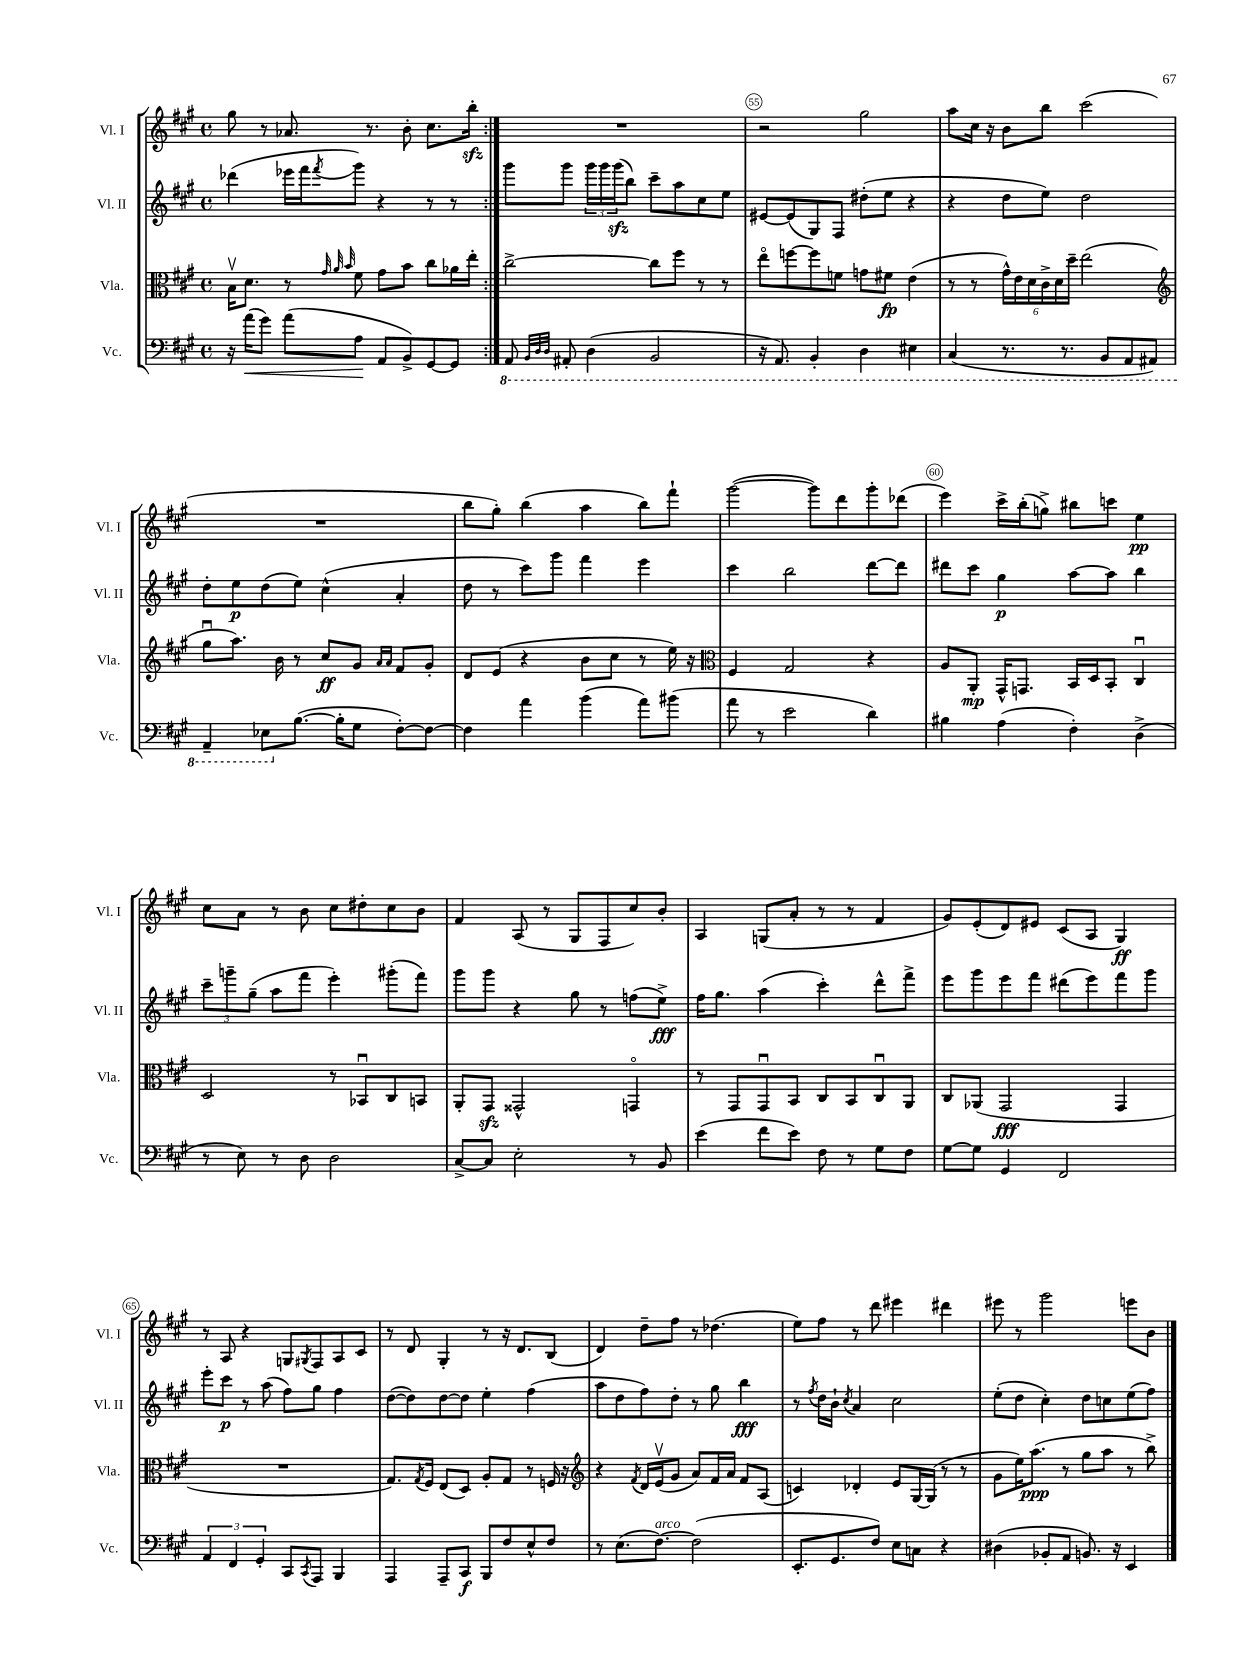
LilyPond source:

<<
\new StaffGroup <<
\new Staff = "s0" \with { instrumentName = "Vl. I" shortInstrumentName = "Vl. I" } {
    \clef treble \key a \major \defaultTimeSignature \time 4/4
    \repeat volta 2 { gis''8 r8 aes'8. r8. b'8-. cis''8. b''16-.\sfz | }
    R1 |
    r2 gis''2 |
    a''8 cis''16 r16 b'8 b''8 cis'''2( |
    R1 |
    b''8 gis''8-.) b''4( a''4 b''8) fis'''8-! |
    gis'''2~( gis'''8) d'''8 gis'''8-. des'''8( |
    e'''4) cis'''16-> b''16-.( g''8->) bis''8 c'''8 e''4\pp |
    cis''8 a'8 r8 b'8 cis''8 dis''8-. cis''8 b'8 |
    fis'4 a8( r8 gis8 fis8 cis''8) b'8-. |
    a4 g8( a'8-. r8 r8 fis'4 |
    gis'8) e'8-.( d'8) eis'8 cis'8( a8 gis4\ff) |
    r8 a8 r4 g8 \acciaccatura { gis8 } fis8 a8 cis'8 |
    r8 d'8 gis4-. r8 r16 d'8. b8( |
    d'4) d''8-- fis''8 r8 des''4.( |
    e''8) fis''8 r8 d'''8 eis'''4 dis'''4 |
    eis'''8 r8 gis'''2 e'''8 b'8 \bar "|." |
}
\new Staff = "s1" \with { instrumentName = "Vl. II" shortInstrumentName = "Vl. II" } {
    \clef treble \key a \major \defaultTimeSignature \time 4/4
    \repeat volta 2 { des'''4( ees'''16 fis'''16 \acciaccatura { fis'''8 } gis'''8) r4 r8 r8 | }
    gis'''8 gis'''8 \tuplet 3/2 { gis'''16 gis'''16 gis'''16\sfz( } b''8) cis'''8-- a''8 cis''8 e''8 |
    eis'8~ eis'8( gis8) fis8 dis''8-.( e''8 r4 |
    r4 d''8 e''8) d''2 |
    d''8-. e''8\p d''8( e''8) cis''4-^( a'4-. |
    d''8 r8 cis'''8) gis'''8 fis'''4 e'''4 |
    cis'''4 b''2 d'''8~ d'''8 |
    dis'''8 cis'''8 gis''4\p a''8~ a''8 b''4 |
    \tuplet 3/2 { cis'''8-- g'''8-- gis''8--( } a''8 fis'''8 e'''4-.) gis'''8-.( fis'''8) |
    gis'''8 gis'''8 r4 gis''8 r8 f''8( e''8->\fff) |
    fis''16 gis''8. a''4( cis'''4-.) d'''8-^ fis'''8-> |
    e'''8 gis'''8 e'''8 fis'''8 dis'''8( e'''8) fis'''8 gis'''8 |
    e'''8-. cis'''8\p r8 a''8( fis''8) gis''8 fis''4 |
    d''8~( d''8) d''8~ d''8 e''4-. fis''4( |
    a''8 d''8 fis''8) d''8-. r8 gis''8 b''4\fff |
    r8 \acciaccatura { fis''8 } d''16 b'16-! \acciaccatura { cis''8 } a'4 cis''2 |
    e''8-.( d''8 cis''4-.) d''8 c''8 e''8( fis''8) \bar "|." |
}
\new Staff = "s2" \with { instrumentName = "Vla." shortInstrumentName = "Vla." } {
    \clef alto \key a \major \defaultTimeSignature \time 4/4
    \repeat volta 2 { b16\upbow d'8. r8 \grace { gis'32 a'32 b'32 } fis'8 gis'8 b'8 cis''8 aes'16 e''16-. | }
    cis''2~-> cis''8 fis''8 r8 r8 |
    e''8\flageolet f''8~ f''8 f'8 g'8 fis'8\fp e'4( |
    r8 r8 \tuplet 6/4 { gis'16-^) e'16 d'16 cis'16-> d'16 d''16-- } e''2( |
    \clef treble gis''8\downbow a''8.) b'16 r8 cis''8\ff gis'8 \grace { a'16 a'16 } fis'8 gis'8-. |
    d'8 e'8( r4 b'8 cis''8 r8 e''16) r16 |
    \clef alto fis4 gis2 r4 |
    a8 a,8-.\mp gis,16-^ g,8. b,16 d16 b,8-. cis4\downbow |
    d2 r8 bes,8\downbow cis8 b,8 |
    a,8-. gis,8\sfz gisis,2-^ g,4\flageolet |
    r8 gis,8 gis,8\downbow b,8 cis8 b,8 cis8\downbow a,8 |
    cis8 aes,8( gis,2\fff gis,4 |
    R1 |
    gis8.) \acciaccatura { gis8 } fis16 e8( d8) a8-. gis8 r8 f16 r16 |
    \clef treble r4 \acciaccatura { fis'8 } d'16 e'16\upbow( gis'8 a'8) fis'16 a'16 fis'8 a8( |
    c'4) des'4-. e'8 gis16~ gis16( r8 r8 |
    gis'8 e''16) a''8.\ppp( r8 gis''8 a''8 r8 b''8->) \bar "|." |
}
\new Staff = "s3" \with { instrumentName = "Vc." shortInstrumentName = "Vc." } {
    \clef bass \key a \major \defaultTimeSignature \time 4/4
    \repeat volta 2 { r16 a'16\<( gis'8) a'8( a8\! a,8 b,8->) gis,8~ gis,8 | }
    \ottava #-1 a,,8 \grace { b,,32 d,32 d,32 } ais,,8-. d,4( b,,2 |
    r16 a,,8.) b,,4-. d,4 eis,4 |
    cis,4( r8. r8. b,,8 a,,8 ais,,8) |
    a,,4-- ees,8 \ottava #0 b8.~( b16-. gis8 fis8~-.) fis8~ |
    fis4 a'4 b'4( a'8) bis'8( |
    a'8 r8 e'2 d'4) |
    bis4 a4( fis4-.) d4->( |
    r8 e8) r8 d8 d2 |
    cis8~-> cis8 e2-. r8 b,8 |
    e'4( fis'8 e'8) fis8 r8 gis8 fis8 |
    gis8~ gis8 gis,4 fis,2 |
    \tuplet 3/2 { a,4 fis,4 gis,4-. } cis,8 \acciaccatura { cis,8 } a,,8 b,,4 |
    a,,4 a,,8-- cis,8\f b,,8 fis8 e8-^ fis8 |
    r8 e8.( fis8.~^\markup { \italic "arco" }) fis2( |
    e,8.-. gis,8. fis8) e8 c8 r4 |
    dis4( bes,8-. a,8 b,8.) r16 e,4 \bar "|." |
}
>>
>>
\layout { \context { \Score currentBarNumber = #53 \override BarNumber.break-visibility = ##(#f #t #t) barNumberVisibility = #(every-nth-bar-number-visible 5) \override BarNumber.stencil = #(make-stencil-circler 0.1 0.3 ly:text-interface::print) } }
